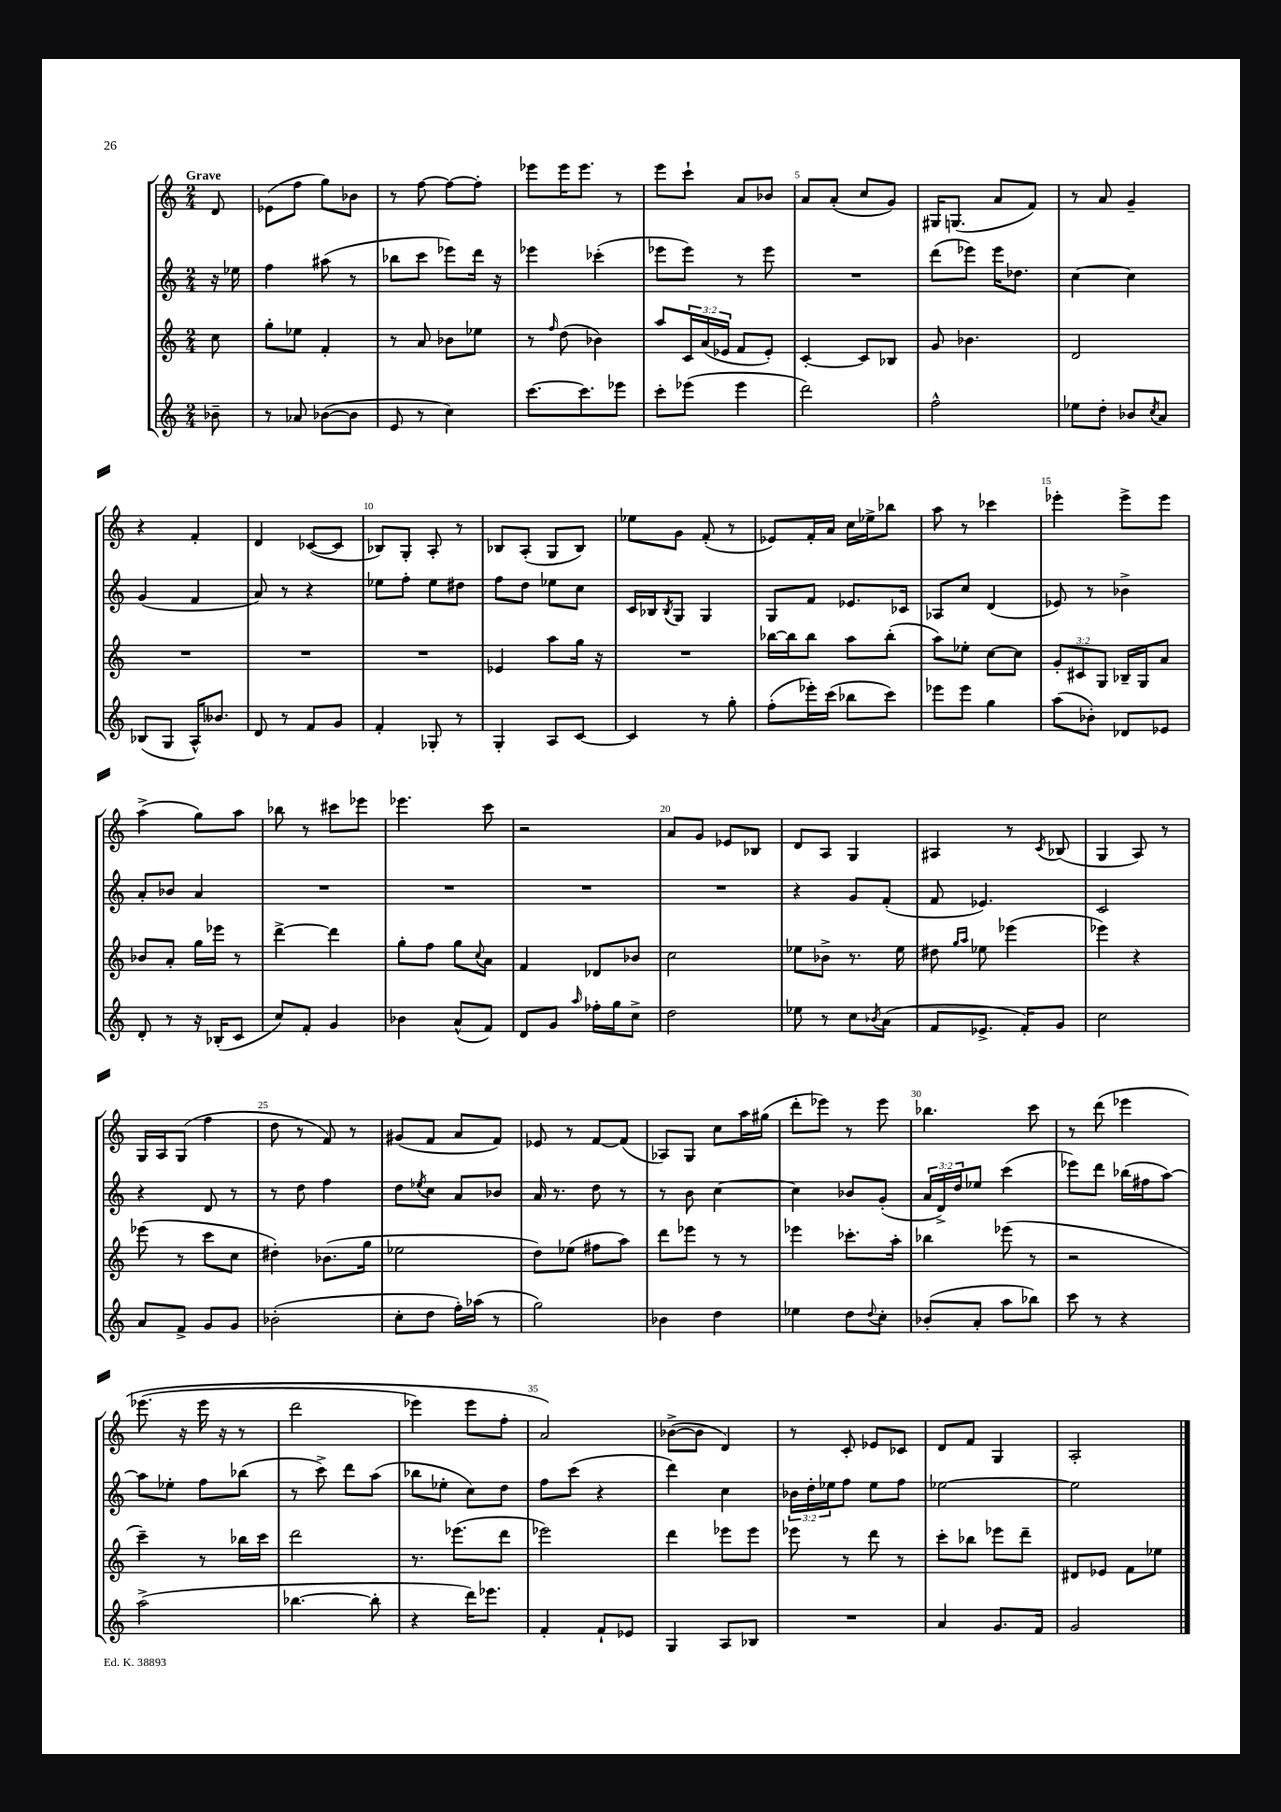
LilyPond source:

<<
\new StaffGroup <<
\new Staff = "s0" {
    \clef treble \key c \major \numericTimeSignature \time 2/4 \partial 8 \tempo "Grave"
    d'8 |
    ees'8( f''8 g''8) bes'8 |
    r8 f''8~ f''8~ f''8-. |
    ees'''8 ees'''16 ees'''8. r8 |
    e'''8 c'''8-! a'8 bes'8 |
    a'8 a'8-.( c''8 g'8) |
    gis16 g8.( a'8 f'8) |
    r8 a'8 g'4-- |
    r4 f'4-. |
    d'4 ces'8~( ces'8 |
    bes8) g8-. a8-. r8 |
    bes8 a8-.( g8 bes8) |
    ees''8 g'8 f'8-.( r8 |
    ees'8) f'16-. a'16 c''16 ees''16-> bes''8 |
    a''8 r8 ces'''4 |
    ees'''4-. ees'''8-> ees'''8 |
    a''4->( g''8) a''8 |
    bes''8 r8 cis'''8 ees'''8 |
    ees'''4. c'''8 |
    r2 |
    a'8 g'8 ees'8 bes8 |
    d'8 a8 g4 |
    ais4 r8 \acciaccatura { c'8 } bes8( |
    g4 a8) r8 |
    g16 a16 g8( f''4 |
    d''8 r8 f'8) r8 |
    gis'8( f'8 a'8 f'8) |
    ees'8 r8 f'8~ f'8( |
    aes8) g8 c''8 a''16 gis''16( |
    d'''8-. ees'''8) r8 ees'''8 |
    bes''4. c'''8 |
    r8 d'''8\( ees'''4 |
    ees'''8.( r16 ees'''16 r16 r8 |
    d'''2 |
    ees'''4) ees'''8 f''8-. |
    a'2\) |
    bes'8~->( bes'8 d'4) |
    r8 c'8-. ees'8 ces'8 |
    d'8 f'8 g4 |
    a2-. \bar "|." |
}
\new Staff = "s1" {
    \clef treble \key c \major \numericTimeSignature \time 2/4 \override Staff.TupletNumber.text = #tuplet-number::calc-fraction-text \partial 8
    r16 ees''16 |
    f''4 ais''8( r8 |
    bes''8 c'''8 ees'''8) d'''16 r16 |
    ees'''4 ces'''4-.( |
    ees'''8 ees'''8) r8 ees'''8 |
    R2 |
    d'''8( ees'''8) ees'''16 des''8. |
    c''4~ c''4 |
    g'4( f'4 |
    a'8) r8 r4 |
    ees''8 f''8-. ees''8 dis''8 |
    f''8 d''8 ees''8 c''8 |
    c'16 bes16 \acciaccatura { bes8 } g8 g4 |
    g8 f'8 ees'8. ces'16 |
    aes8 c''8 d'4( |
    ees'8) r8 bes'4-> |
    a'8-. bes'8 a'4 |
    R2 |
    R2 |
    R2 |
    R2 |
    r4 g'8 f'8-.( |
    f'8 ees'4.) |
    c'2 |
    r4 d'8 r8 |
    r8 d''8 f''4 |
    d''8 \acciaccatura { ees''8 } c''8 a'8 bes'8 |
    a'16 r8. d''8 r8 |
    r8 b'8 c''4~ |
    c''4 bes'8 g'8-.( |
    \tuplet 3/2 { a'16 d'16->) d''16 } ees''8 c'''4( |
    ees'''8) d'''8 bes''16( fis''16 a''8~) |
    a''8 ees''8-. f''8 bes''8( |
    r8 c'''8->) d'''8 a''8( |
    bes''8 ees''8-. c''8) d''8 |
    f''8 c'''8( r4 |
    d'''4) c''4 |
    \tuplet 3/2 { bes'16 d''16-. ees''16 } f''8 ees''8 f''8 |
    ees''2~ |
    ees''2 \bar "|." |
}
\new Staff = "s2" {
    \clef treble \key c \major \numericTimeSignature \time 2/4 \override Staff.TupletNumber.text = #tuplet-number::calc-fraction-text \partial 8
    c''8 |
    g''8-. ees''8 f'4-. |
    r8 a'8 bes'8 ees''8 |
    r8 \grace { f''16 } d''8( bes'4) |
    a''8 \tuplet 3/2 { c'16 a'16( ees'16 } f'8 ees'8-.) |
    c'4~-. c'8 bes8 |
    g'8 bes'4. |
    d'2 |
    R2 |
    R2 |
    R2 |
    ees'4 a''8 g''16 r16 |
    R2 |
    bes''16~ bes''16 bes''8 a''8 bes''8-.( |
    a''8) ees''8-. c''8~ c''8 |
    \tuplet 3/2 { g'8-. cis'8 g8 } bes16-- g16 a'8 |
    bes'8 a'8-. g''16 ees'''16 r8 |
    d'''4~-> d'''4 |
    g''8-. f''8 g''8 \appoggiatura { c''8 } a'8 |
    f'4 des'8 bes'8 |
    c''2 |
    ees''8 bes'8-> r8. ees''16 |
    dis''8 \grace { g''16 a''16 } ees''8 ees'''4( |
    ees'''4) r4 |
    ees'''8( r8 c'''8 c''8 |
    dis''4-.) bes'8.( g''16 |
    ees''2 |
    d''8) ees''8( fis''8 a''8) |
    d'''8 ees'''8 r8 r8 |
    ees'''4 ces'''8.-. a''16-. |
    bes''4 ees'''8( r8 |
    r2 |
    c'''4--) r8 bes''16 c'''16 |
    d'''2 |
    r8. ees'''8.( d'''8 |
    ees'''2) |
    d'''4 ees'''8 ees'''8 |
    ees'''8 r8 d'''8 r8 |
    c'''8-. bes''8 ees'''8 d'''8-- |
    dis'8 ees'8 f'8 ees''8 \bar "|." |
}
\new Staff = "s3" {
    \clef treble \key c \major \numericTimeSignature \time 2/4 \partial 8
    bes'8-- |
    r8 aes'8 bes'8~( bes'8 |
    e'8 r8 c''4) |
    c'''8.~ c'''8. ees'''8 |
    c'''8-. ees'''8( ees'''4 |
    d'''2) |
    f''2-^ |
    ees''8 d''8-. bes'8 \acciaccatura { c''8 } a'8 |
    bes8( g8 a16-^) beses'8. |
    d'8 r8 f'8 g'8 |
    f'4-. ges8-. r8 |
    g4-. a8 c'8~ |
    c'4 r8 g''8-. |
    f''8-.( ees'''16-.) c'''16( bes''8 c'''8) |
    ees'''8 ees'''8 g''4 |
    a''8( bes'8-.) des'8 ees'8 |
    d'8-. r8 r16 bes16-.( c'8 |
    c''8) f'8-. g'4 |
    bes'4 a'8-^( f'8) |
    d'8 g'8 \grace { a''16 } fes''16-. g''16 c''8-> |
    d''2 |
    ees''8 r8 c''8 \acciaccatura { bes'8 } a'8( |
    f'8 ees'8.-> f'16-.) g'8 |
    c''2 |
    a'8 f'8-> g'8 g'8 |
    bes'2-.( |
    c''8-. d''8 f''16-.) aes''16( r8 |
    g''2) |
    bes'4 d''4 |
    ees''4 d''8 \appoggiatura { d''8 } c''8-. |
    bes'8-.( a'8-. a''8 bes''8) |
    c'''8 r8 r4 |
    a''2->( |
    bes''4.~ bes''8-. |
    r4 d'''16) ees'''8. |
    f'4-. f'8-! ees'8 |
    g4 a8 bes8 |
    R2 |
    a'4 g'8. f'16 |
    g'2 \bar "|." |
}
>>
>>
\layout { \context { \Score \override BarNumber.break-visibility = ##(#f #t #t) barNumberVisibility = #(every-nth-bar-number-visible 5) } }
